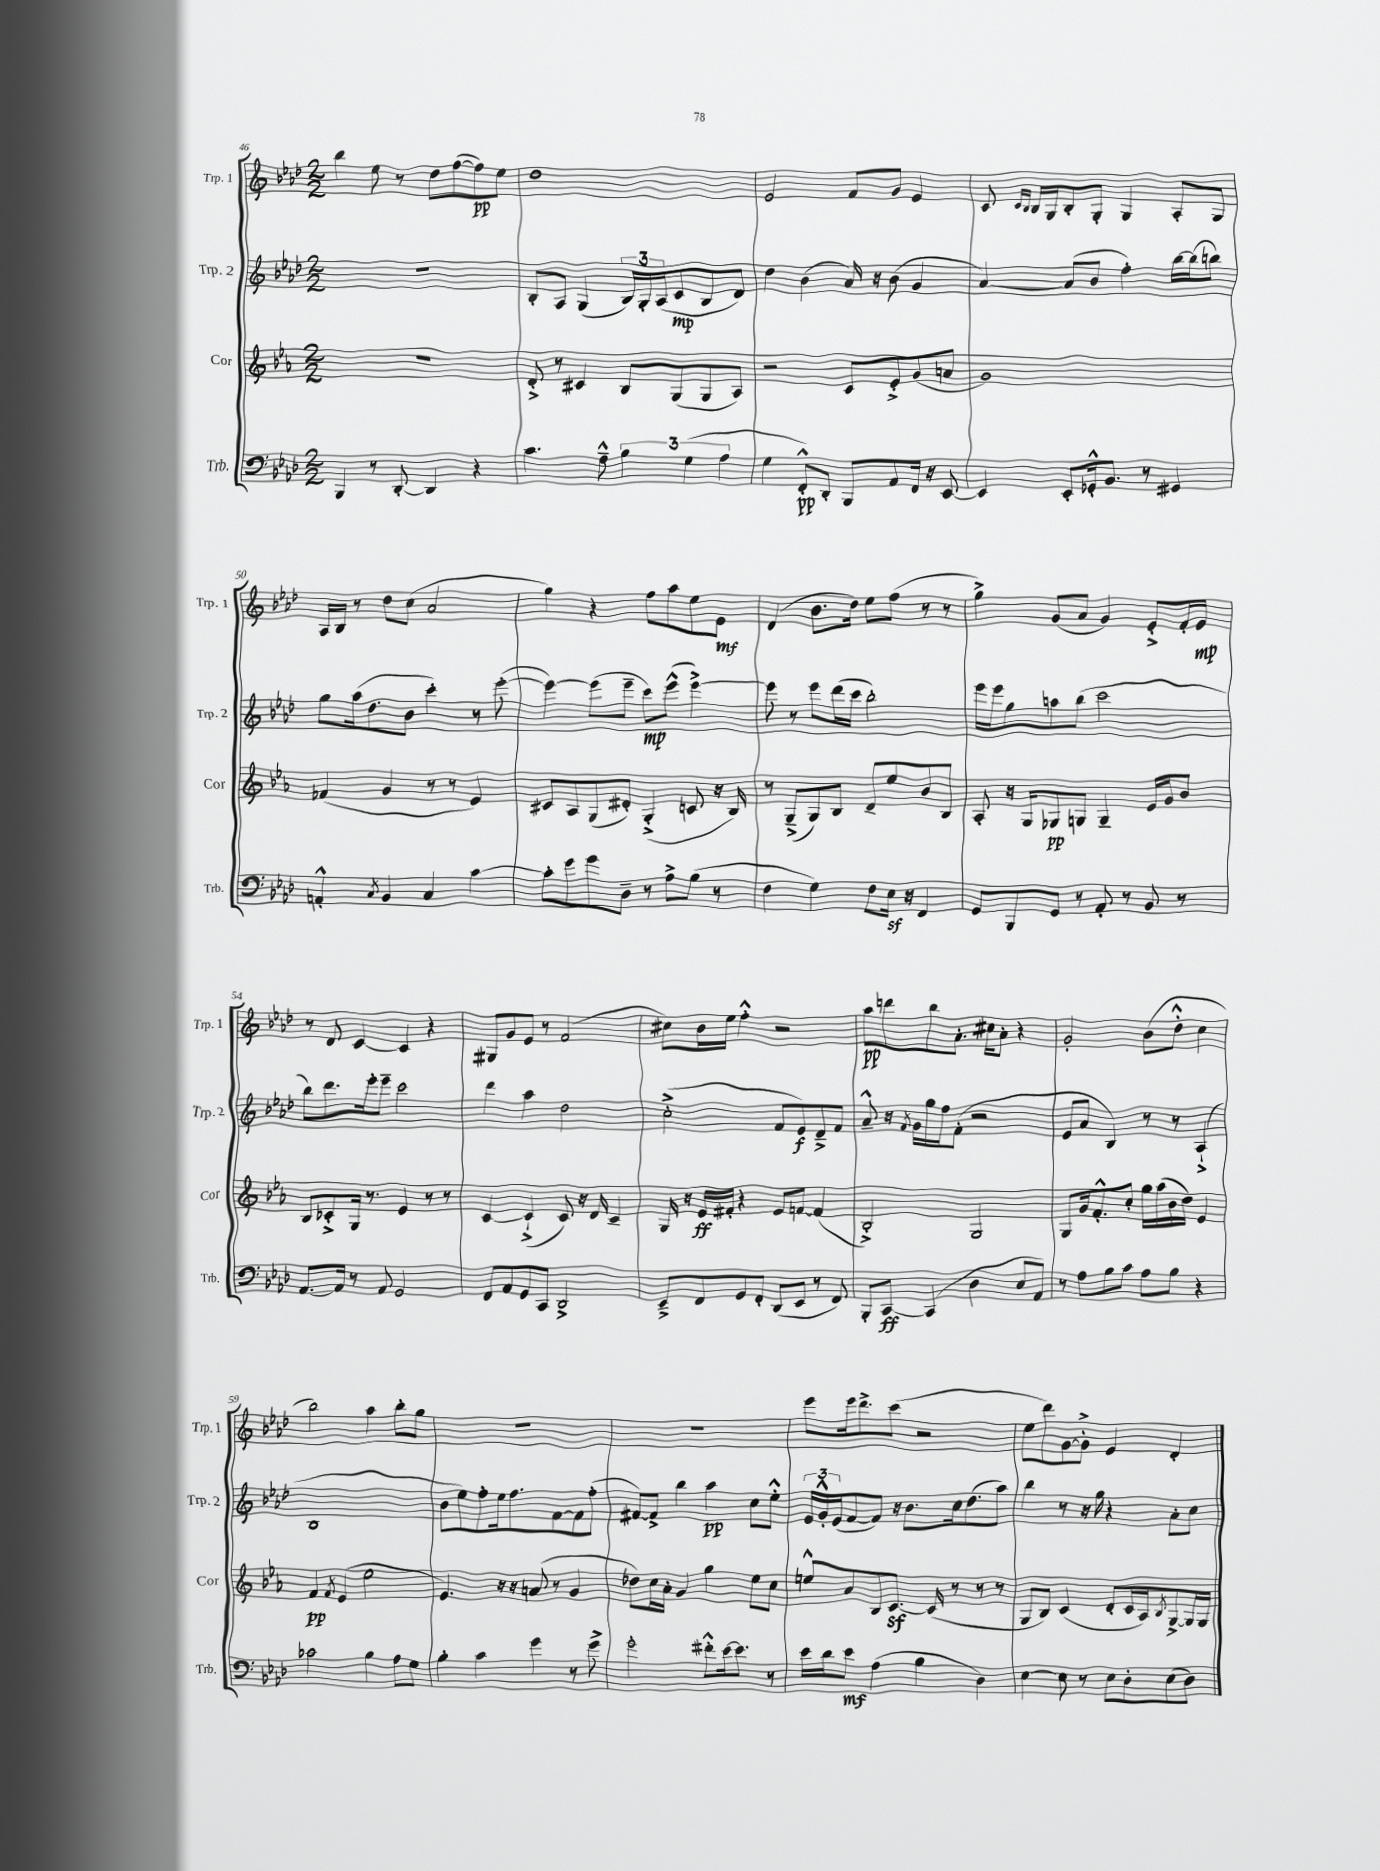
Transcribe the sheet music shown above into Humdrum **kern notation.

**kern	**dynam	**kern	**dynam	**kern	**dynam	**kern	**dynam
*part4	*part4	*part3	*part3	*part2	*part2	*part1	*part1
*staff4	*staff4	*staff3	*staff3	*staff2	*staff2	*staff1	*staff1
*I"Trb.	*	*I"Cor	*	*I"Trp. 2	*	*I"Trp. 1	*
*I'Trb.	*	*I'Cor	*	*I'Trp. 2	*	*I'Trp. 1	*
*clefF4	*	*clefG2	*	*clefG2	*	*clefG2	*
*k[b-e-a-d-]	*	*k[b-e-a-]	*	*k[b-e-a-d-]	*	*k[b-e-a-d-]	*
*M2/2	*	*M2/2	*	*M2/2	*	*M2/2	*
=46	=46	=46	=46	=46	=46	=46	=46
4BBB-/	.	1r	.	1r	.	4bb-\	.
8r	.	.	.	.	.	8ee-\	.
[8DD-'/	.	.	.	.	.	8r	.
4DD-/]	.	.	.	.	.	8dd-\L	.
.	.	.	.	.	.	([8ff\	.
4r	.	.	.	.	.	8ff\])	pp
.	.	.	.	.	.	8ee-\J	.
=47	=47	=47	=47	=47	=47	=47	=47
4.c\	.	8d'^/	.	8B-'/L	.	1dd-	.
.	.	8r	.	8A-/J	.	.	.
.	.	4c#X/	.	(4G/	.	.	.
8A-~^^\	.	.	.	.	.	.	.
6B-\	.	8B-/L	.	24B-/LL)	.	.	.
.	.	.	.	24G'/	.	.	.
.	.	.	.	(24A-/J	.	.	.
.	.	(8G/	.	8c/	mp	.	.
(6G\	.	.	.	.	.	.	.
.	.	8G/	.	8B-/	.	.	.
6A-\	.	.	.	.	.	.	.
.	.	8A-/J)	.	8d-/J)	.	.	.
=48	=48	=48	=48	=48	=48	=48	=48
4G\	.	2r	.	4dd-\	.	2e-/	.
8FF'^^/L)	pp	.	.	(4b-\	.	.	.
8DD-'/J	.	.	.	.	.	.	.
8BBB-/L	.	8c/L	.	16a-/)	.	8f/L	.
.	.	.	.	16r	.	.	.
8AA-/	.	8e-'^/	.	(8b-\	.	8g/J	.
16FF/Jk	.	(8g/	.	4g/	.	4e-/	.
16r	.	.	.	.	.	.	.
[8EE-/	.	8an/J	.	.	.	.	.
=49	=49	=49	=49	=49	=49	=49	=49
4EE-/]	.	1g)	.	[4a-/)	.	8c/	.
.	.	.	.	.	.	16qqc/LL	.
.	.	.	.	.	.	16qqB-/JJ	.
.	.	.	.	.	.	16B-/LL	.
.	.	.	.	.	.	16G/J	.
8EE-'/L	.	.	.	(8a-/L]	.	8B-'/	.
16GG-X'^^/k	.	.	.	8b-/J	.	8G'/J	.
8.BB-/J	.	.	.	.	.	.	.
.	.	.	.	4ff'\)	.	4G/	.
8r	.	.	.	.	.	.	.
4GG#X/	.	.	.	[16bb-\LL	.	8A-'/L	.
.	.	.	.	(16bb-\J]	.	.	.
.	.	.	.	8bbn\J)	.	8G/J	.
!!LO:LB:g=z
=50	=50	=50	=50	=50	=50	=50	=50
4AAn'^^/	.	(4f-X/	.	8gg\L	.	16A-/LL	.
.	.	.	.	.	.	16B-/JJ	.
.	.	.	.	(16aa-\k	.	8r	.
.	.	.	.	8.dd-\	.	.	.
8qC/	.	.	.	.	.	.	.
4BB-/	.	4g/	.	.	.	8dd-\L	.
.	.	.	.	8b-\J	.	(8cc\J	.
4C/	.	8r	.	4ccc'\)	.	2a-/	.
.	.	8r	.	.	.	.	.
[4c\	.	4e-/)	.	8r	.	.	.
.	.	.	.	([8eee-'\	.	.	.
=51	=51	=51	=51	=51	=51	=51	=51
8c'\L]	.	8c#X/L	.	4eee-\_)	.	4gg\)	.
8g\	.	8A-/	.	.	.	.	.
8g\	.	(8G/	.	(8eee-\L]	.	4r	.
8D-~\J	.	8d#X'/J)	.	8eee-~\J	.	.	.
8r	.	(4G'^/	.	8ccc\L)	mp	8ff\L	.
8A-^\L	.	.	.	(8eee-^^\J	.	8aa-\	.
(8B-\J	.	8cn/	.	[4eee-^\)	.	8ee-\	.
8r	.	16r	.	.	.	8e-\J	mf
.	.	16B-/)	.	.	.	.	.
=52	=52	=52	=52	=52	=52	=52	=52
4F\	.	8r	.	8eee-\]	.	(4d-/	.
.	.	(8G~^/L	.	8r	.	.	.
4G\)	.	8G/)	.	8eee-\L	.	8.b-\L	.
.	.	8B-/J	.	(16ddd-\L	.	.	.
.	.	.	.	16ccc\JJ	.	16dd-\Jk)	.
8F\L	.	8d~/L	.	2bb-'\)	.	8ee-\L	.
16E-z\Jk	.	8ee-/	.	.	.	(8ff\J	.
16r	.	.	.	.	.	.	.
4FF/	.	8b-/	.	.	.	8r	.
.	.	8B-/J	.	.	.	8r	.
=53	=53	=53	=53	=53	=53	=53	=53
8GG/L	.	8A-'/	.	16eee-\LL	.	4gg^\)	.
.	.	.	.	16eee-\J	.	.	.
8BBB-/	.	16r	.	8gg\	.	.	.
.	.	16G/KL	.	.	.	.	.
8GG/J	.	8G-X/	pp	8aan\	.	(8g/L	.
8r	.	8Gn/J	.	(8bb-\J	.	8a-/J	.
8AA-'/	.	4G~/	.	2ccc\	.	4g/)	.
8r	.	.	.	.	.	.	.
8BB-/	.	16e-/LL	.	.	.	8e-'^/L	.
.	.	16g/J	.	.	.	.	.
8r	.	8b-/J	.	.	.	16f'/L	.
.	.	.	.	.	.	16e-/JJ	mp
!!LO:LB:g=z
=54	=54	=54	=54	=54	=54	=54	=54
[8.AA-/L	.	8B-/L	.	8bb-\L)	.	8r	.
.	.	8c-X'^/	.	8.ddd-\	.	8d-/	.
16AA-/Jk]	.	.	.	.	.	.	.
8r	.	16G/Jk	.	.	.	[4c/	.
.	.	8.r	.	16eee-'\k	.	.	.
8AA-/	.	.	.	8eee-~\J	.	.	.
2GG/	.	4e-/	.	2ccc\	.	4c/]	.
.	.	8r	.	.	.	4r	.
.	.	8r	.	.	.	.	.
=55	=55	=55	=55	=55	=55	=55	=55
8FF/L	.	[4c/	.	4ddd-\	.	8G#X/L	.
8AA-/	.	.	.	.	.	8g/	.
8GG/	.	(4c`^/]	.	4aa-\	.	8e-/J	.
8CC/J	.	.	.	.	.	8r	.
2DD-^/	.	8c/)	.	2dd-\	.	(2f/	.
.	.	16r	.	.	.	.	.
.	.	16d/	.	.	.	.	.
.	.	4c~/	.	.	.	.	.
=56	=56	=56	=56	=56	=56	=56	=56
8EE-~^/L	.	16G/	.	(2cc'^\	.	8cc#X\L)	.
.	.	16r	.	.	.	.	.
8FF/	.	16e-/LL	ff	.	.	16b-\L	.
.	.	16f#X'/JJ	.	.	.	16ee-\JJ	.
8GG/	.	4r	.	.	.	4ff'^^\	.
8FF'/J	.	.	.	.	.	.	.
(8DD-/L	.	8e-/L	.	8f/L	.	2r	.
8EE-/J	.	[8fn/J	.	8e-/)	f	.	.
8r	.	(4f/]	.	8d-~^/	.	.	.
8FF/)	.	.	.	8f/J	.	.	.
=57	=57	=57	=57	=57	=57	=57	=57
8BBB-'/L	.	2B-'^/)	.	8a-~^^/	.	8aa-\L	pp
[8CC/J	ff	.	.	16r	.	8dddn\	.
.	.	.	.	8qf/	.	.	.
.	.	.	.	16g\LL	.	.	.
(4CC/]	.	.	.	16gg\	.	8bb-\	.
.	.	.	.	16ff\J	.	.	.
.	.	.	.	(8f'\J	.	8.a-'\J	.
4D-\	.	2G/	.	2r	.	.	.
.	.	.	.	.	.	16cc#X\KL	.
.	.	.	.	.	.	8a-'\J	.
8E-/L	.	.	.	.	.	4r	.
8AA-/J)	.	.	.	.	.	.	.
=58	=58	=58	=58	=58	=58	=58	=58
8r	.	8G/L	.	8e-/L	.	2g'/	.
8A-\L	.	16g/k	.	8a-/J	.	.	.
.	.	8.f'^^/	.	.	.	.	.
8B-\	.	.	.	4B-/)	.	.	.
8c\J	.	8cc'/J	.	.	.	.	.
8A-\L	.	16gg\LL	.	8r	.	(8b-\L	.
.	.	(16aa-\	.	.	.	.	.
8B-\J	.	16b-\	.	8r	.	8dd-'^^\J	.
.	.	16dd\JJ)	.	.	.	.	.
4r	.	4e-/	.	(4A-`^/	.	4cc\	.
!!LO:LB:g=z
=59	=59	=59	=59	=59	=59	=59	=59
2c-X\	.	4f/	pp	1B-	.	2bb-\)	.
.	.	8qf/	.	.	.	.	.
.	.	(4e-/	.	.	.	.	.
4B-\	.	2ee-\	.	.	.	4aa-\	.
8A-\L	.	.	.	.	.	8bb-'\L	.
8G\J	.	.	.	.	.	8gg\J	.
=60	=60	=60	=60	=60	=60	=60	=60
4B-'\	.	4.e-/)	.	8b-\L	.	1r	.
.	.	.	.	8ee-\)	.	.	.
4c\	.	.	.	8ff'\	.	.	.
.	.	16r	.	16ee-\k	.	.	.
.	.	16r	.	8.ff\	.	.	.
4g\	.	(8an/	.	.	.	.	.
.	.	8r	.	[8f\	.	.	.
8r	.	4g/	.	8f\]	.	.	.
8g^\	.	.	.	(8ff'\J	.	.	.
=61	=61	=61	=61	=61	=61	=61	=61
2g'\	.	8dd-X\L)	.	[8f#X/L)	.	1r	.
.	.	16cc\L	.	8f#^/J]	.	.	.
.	.	16a-'\JJ	.	.	.	.	.
.	.	4g/	.	4bb-\	.	.	.
8f#X'^^\L	.	4gg\	.	4aa-\	pp	.	.
[16e-\k	.	.	.	.	.	.	.
8.e-\J]	.	.	.	.	.	.	.
.	.	8ee-\L	.	8cc\L	.	.	.
8r	.	8cc\J	.	8ee-'^^\J	.	.	.
=62	=62	=62	=62	=62	=62	=62	=62
16e-\LL	.	8een^^/L	.	24e-/LL	.	8eee-\L	.
.	.	.	.	24g'^^/	.	.	.
16d-\J	.	.	.	.	.	.	.
.	.	.	.	(24e-/J	.	.	.
8e-\J	mf	8a-/	.	[8f/	.	16eee-\k	.
.	.	.	.	.	.	8.ddd-^\	.
(4A-\	.	8B-/	.	8f/J])	.	.	.
.	.	[8.cz/J	.	16r	.	(8ccc\J	.
.	.	.	.	8.b-\L	.	.	.
4B-\	.	.	.	.	.	2r	.
.	.	(16c/]	.	.	.	.	.
.	.	8r	.	16cc\k	.	.	.
.	.	.	.	(8.dd-\	.	.	.
4D-\)	.	8r	.	.	.	.	.
.	.	8r	.	8aa-\J)	.	.	.
=63	=63	=63	=63	=63	=63	=63	=63
[4E-\	.	8G/L	.	4bb-\	.	8ee-\L	.
.	.	8B-/J)	.	.	.	8ddd-\)	.
8E-\]	.	(4c/	.	8r	.	[8g\	.
8r	.	.	.	16r	.	8g'^\J]	.
.	.	.	.	16gg\	.	.	.
8E-\L	.	8d'/L	.	4r	.	4e-/	.
8D-'\	.	16c/L	.	.	.	.	.
.	.	16A-/J)	.	.	.	.	.
.	.	8qB-/	.	.	.	.	.
(8E-\	.	[8G^/	.	8a-'\L	.	4d-'/	.
8D-\J)	.	16G/L]	.	8cc\J	.	.	.
.	.	16G/JJ	.	.	.	.	.
==	==	==	==	==	==	==	==
*-	*-	*-	*-	*-	*-	*-	*-
